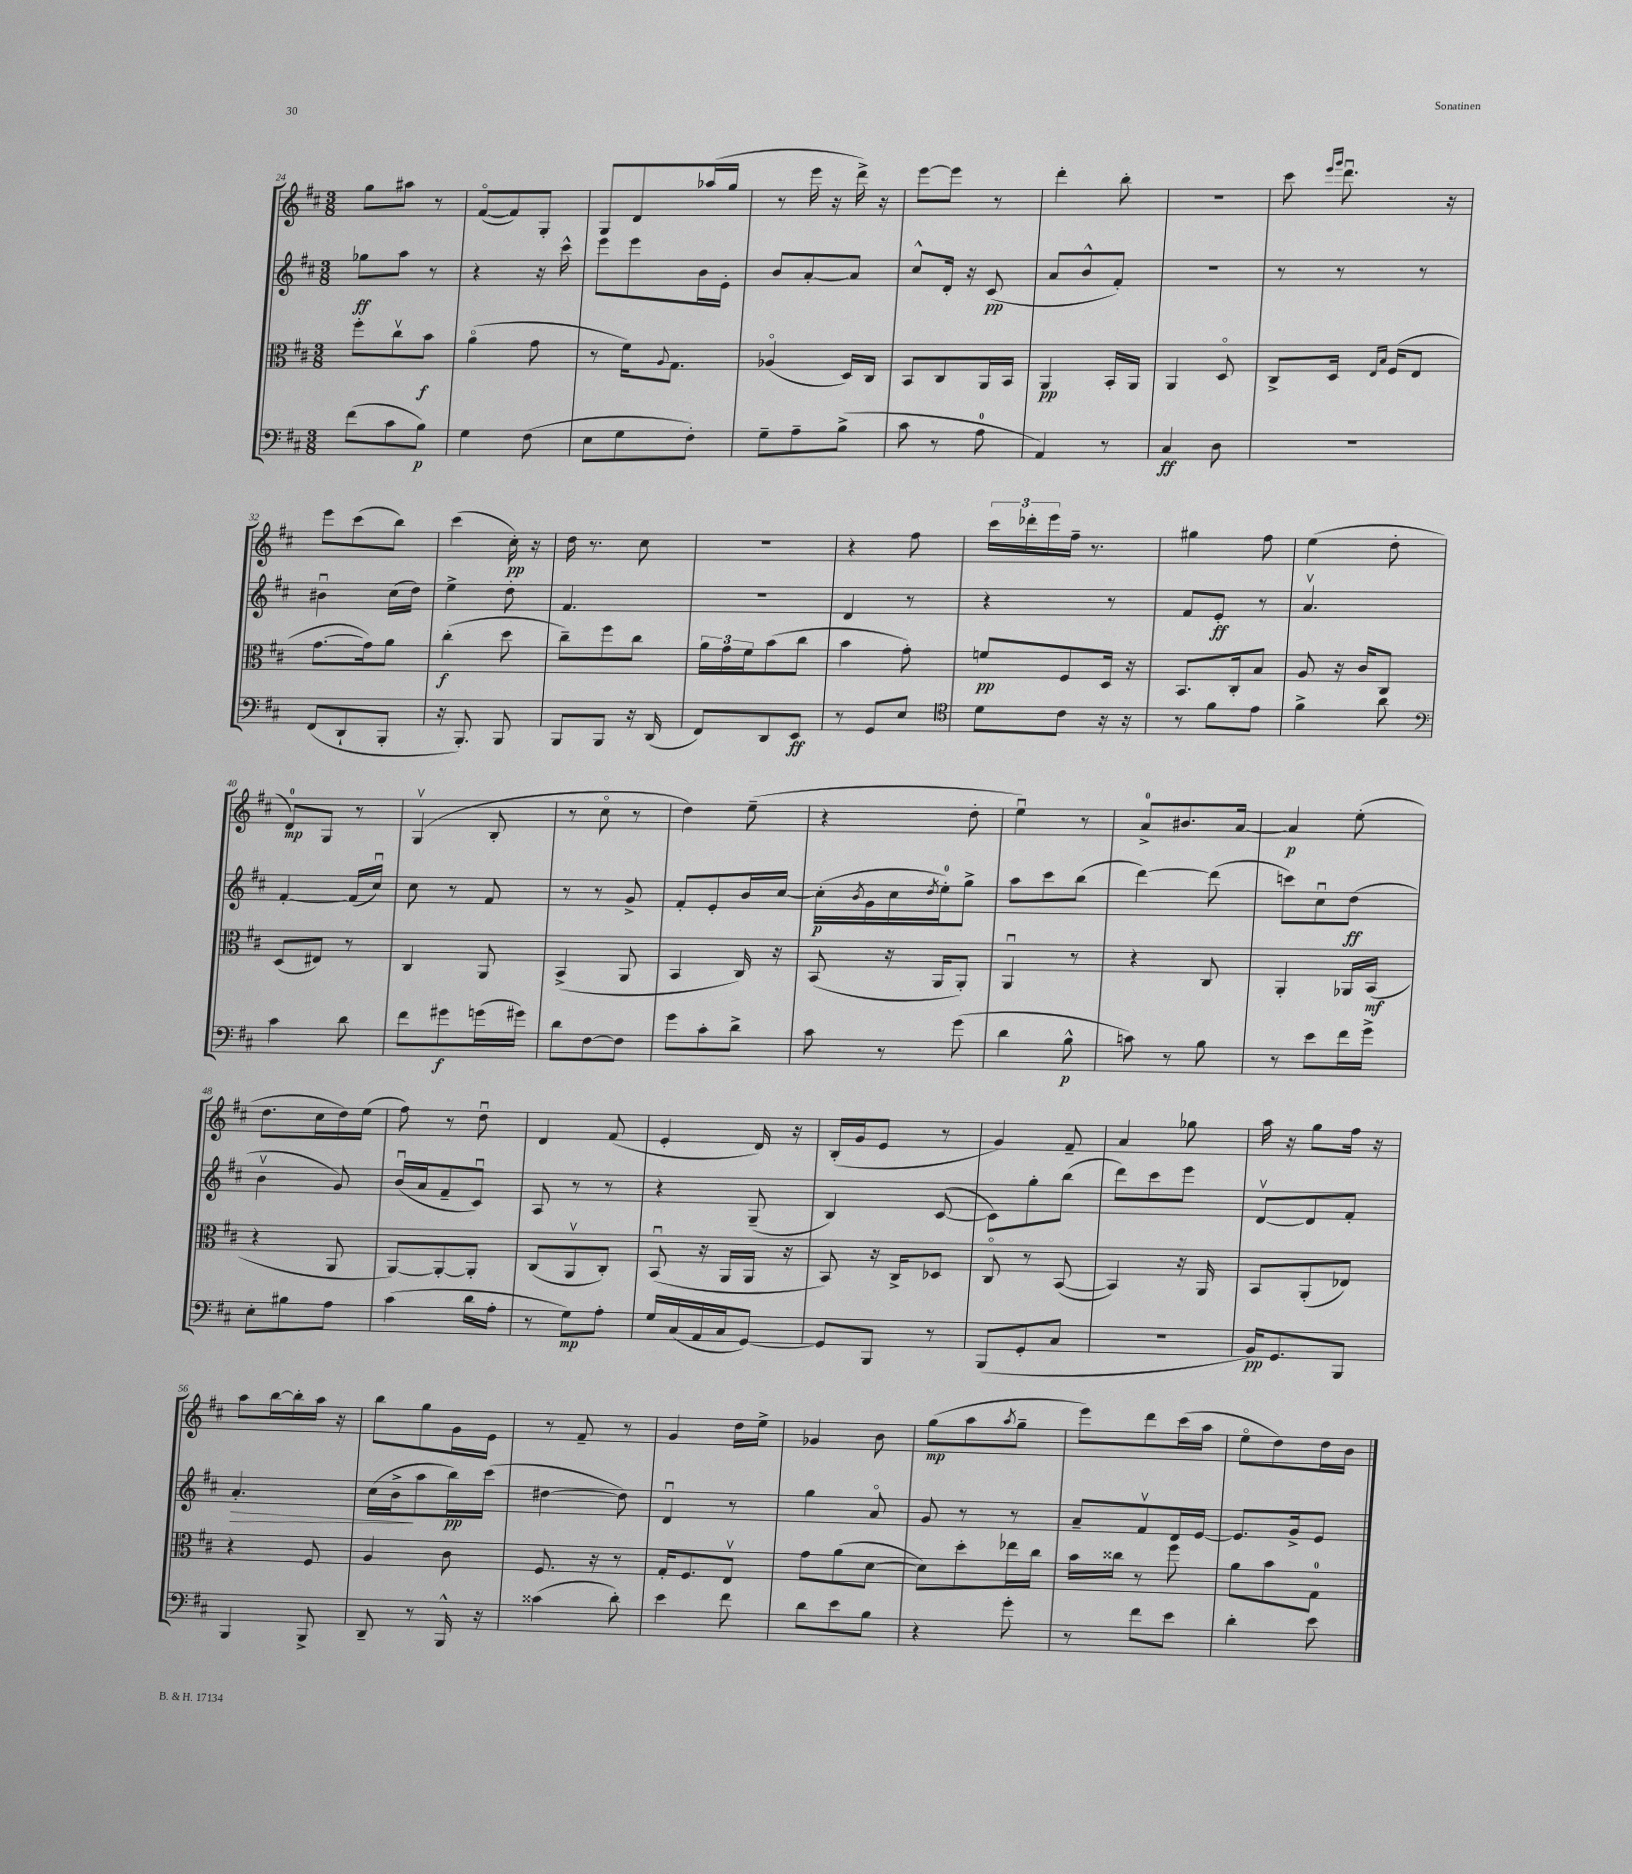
<<
\new StaffGroup <<
\new Staff = "s0" {
    \clef treble \key d \major \numericTimeSignature \time 3/8
    g''8 ais''8 r8 |
    fis'8~\flageolet( fis'8) g8-. |
    g8 d'8 aes''16( g''16 |
    r8 e'''16 r16 d'''16->) r16 |
    e'''8~ e'''8 r8 |
    d'''4-. b''8-. |
    R4. |
    cis'''8 \grace { e'''16 g'''16 } d'''8.\downbow r16 |
    e'''8 cis'''8( b''8) |
    cis'''4( cis''16-.\pp) r16 |
    d''16 r8. cis''8 |
    R4. |
    r4 fis''8 |
    \tuplet 3/2 { cis'''16 des'''16-. e'''16 } fis''16-- r8. |
    gis''4 fis''8 |
    e''4( d''8-. |
    d'8-0\mp) g8 r8 |
    g4\upbow( b8-. |
    r8 cis''8\flageolet r8 |
    d''4) e''8--( |
    r4 d''8-. |
    e''4\downbow) r8 |
    a'8-0-> bis'8. a'16~ |
    a'4\p e''8-.( |
    d''8. cis''16 d''16) e''16( |
    fis''8) r8 d''8\downbow |
    d'4 fis'8( |
    e'4-. d'16) r16 |
    b16-.( g'16 e'8 r8 |
    g'4) fis'8-- |
    a'4 ges''8 |
    a''16 r16 g''8 fis''16 r16 |
    a''8 b''16~ b''16-. a''16 r16 |
    b''8 g''8 g'16 e'16 |
    r8 fis'8-- r8 |
    g'4 d''16 e''16-> |
    ges'4 b'8 |
    g''8\mp( a''8 \acciaccatura { a''8 } g''8-- |
    e'''8) d'''8 cis'''16( a''16 |
    e''8\flageolet d''8) d''16 b'16 \bar "|." |
}
\new Staff = "s1" {
    \clef treble \key d \major \numericTimeSignature \time 3/8
    ges''8\ff a''8 r8 |
    r4 r16 cis'''16-^ |
    e'''8 e'''8 b'16 e'16-. |
    b'8 a'8~-. a'8 |
    cis''8-^ d'16-. r16 cis'8\pp( |
    a'8 b'8-^ fis'8-.) |
    R4. |
    r8 r8 r8 |
    bis'4\downbow cis''16( d''16) |
    e''4-> d''8-. |
    fis'4. |
    R4. |
    d'4 r8 |
    r4 r8 |
    fis'8 e'8-.\ff r8 |
    a'4.\upbow |
    fis'4~-. fis'16( cis''16\downbow) |
    cis''8 r8 fis'8 |
    r8 r8 g'8-> |
    fis'8-. e'8-. b'16 cis''16~ |
    cis''16-.\p( \acciaccatura { b'8 } g'16 cis''16 \acciaccatura { d''8 } e''16-0-.) g''8-> |
    a''8 cis'''8 b''8( |
    d'''4~) d'''8( |
    c'''8) cis''8\downbow d''8\ff( |
    b'4\upbow g'8) |
    b'16\downbow( a'16 fis'8-- cis'8\downbow) |
    a8 r8 r8 |
    r4 g8--( |
    b4) cis'8~( |
    cis'8) g''8-. b''8( |
    d'''8) cis'''8 e'''8 |
    d'8~\upbow d'8 fis'8-. |
    a'4.-.\> |
    cis''16( b'16->\! a''8 b''16\pp) cis'''16( |
    dis''4~ dis''8) |
    d'4\downbow r8 |
    g''4 a'8\flageolet |
    g'8 r8 r8 |
    a'8-- fis'8\upbow d'16 e'16~ |
    e'8. g'16-> e'8 \bar "|." |
}
\new Staff = "s2" {
    \clef alto \key d \major \numericTimeSignature \time 3/8
    fis''8-. cis''8\upbow b'8\f |
    a'4\flageolet( g'8 |
    r8 fis'16) \appoggiatura { a8 } g8. |
    aes4\flageolet( d16) cis16 |
    b,8 cis8 a,16 b,16 |
    a,4\pp b,16-. a,16 |
    a,4 d8\flageolet |
    cis8-> d16 \grace { e16 b16 } fis16( e8 |
    g'8.~ g'16) a'8 |
    cis''4-.\f( d''8 |
    cis''8--) fis''8 cis''8 |
    \tuplet 3/2 { a'16 g'16 fis'16 } b'8( cis''8 |
    b'4 g'8-.) |
    f'8\pp fis8 d16 r16 |
    b,8. cis16-. b8 |
    a8 r16 cis'16 cis8 |
    d8( eis8) r8 |
    cis4 a,8 |
    b,4->( a,8 |
    b,4 cis16) r16 |
    b,8( r16 a,16 a,8-.) |
    a,4\downbow r8 |
    r4 cis8 |
    a,4-. aes,16 b,16\mf( |
    r4 a,8 |
    a,8~) a,8~-. a,8-. |
    cis8( a,8\upbow cis8-.) |
    b,8\downbow( r16 a,16 a,16 r16 |
    b,8) r16 cis16-> des8 |
    cis8\flageolet r8 b,8~( |
    b,4) r16 a,16 |
    b,8 a,8-.( ees8) |
    r4 fis8 |
    a4 cis'8 |
    fis8. r16 r8 |
    g16-. fis8. e8\upbow |
    g'8 a'8( d'8~ |
    d'8) d''8-. ees''16 cis''16 |
    b'16 cisis''16 r8 fis''8 |
    a'8 b'8 g8-0 \bar "|." |
}
\new Staff = "s3" {
    \clef bass \key d \major \numericTimeSignature \time 3/8
    fis'8( cis'8 b8\p) |
    g4 fis8( |
    e8 g8 fis8-.) |
    g8-- a8-- b8->( |
    cis'8 r8 a8-0 |
    a,4) r8 |
    cis4\ff d8 |
    R4. |
    fis,8( d,8-! b,,8-. |
    r16 b,,8.-.) b,,8 |
    b,,8 b,,8 r16 d,16( |
    fis,8) d,8 e,8\ff |
    r8 g,8 e8 |
    \clef tenor d'8 cis'8 r16 r16 |
    r8 fis'8 e'8 |
    fis'4-> a'8 |
    \clef bass cis'4 d'8 |
    fis'8 gis'8\f g'16( gis'16) |
    d'8 fis8~ fis8 |
    g'8 cis'8-. d'8-> |
    cis'8 r8 g'8( |
    d'4 b8-^\p |
    c'8) r8 b8 |
    r8 e'8 fis'16 g'16-> |
    e8-. bis8 a8 |
    cis'4( d'16 a16-. |
    r8 g8\mp) a8-. |
    g16 cis16( a,16 cis16 g,8~) |
    g,8 b,,8 r8 |
    b,,8( g,8-. cis8 |
    r4. |
    b,16\pp) g,8. b,,8 |
    b,,4 b,,8-> |
    d,8-- r8 b,,16-^ r16 |
    cisis'4( d'8-.) |
    e'4 fis'8 |
    d'8 e'8 b8 |
    r4 g'8-. |
    r8 fis'8 e'8 |
    d'4-. e'8 \bar "|." |
}
>>
>>
\layout { \context { \Score currentBarNumber = #24 } }
